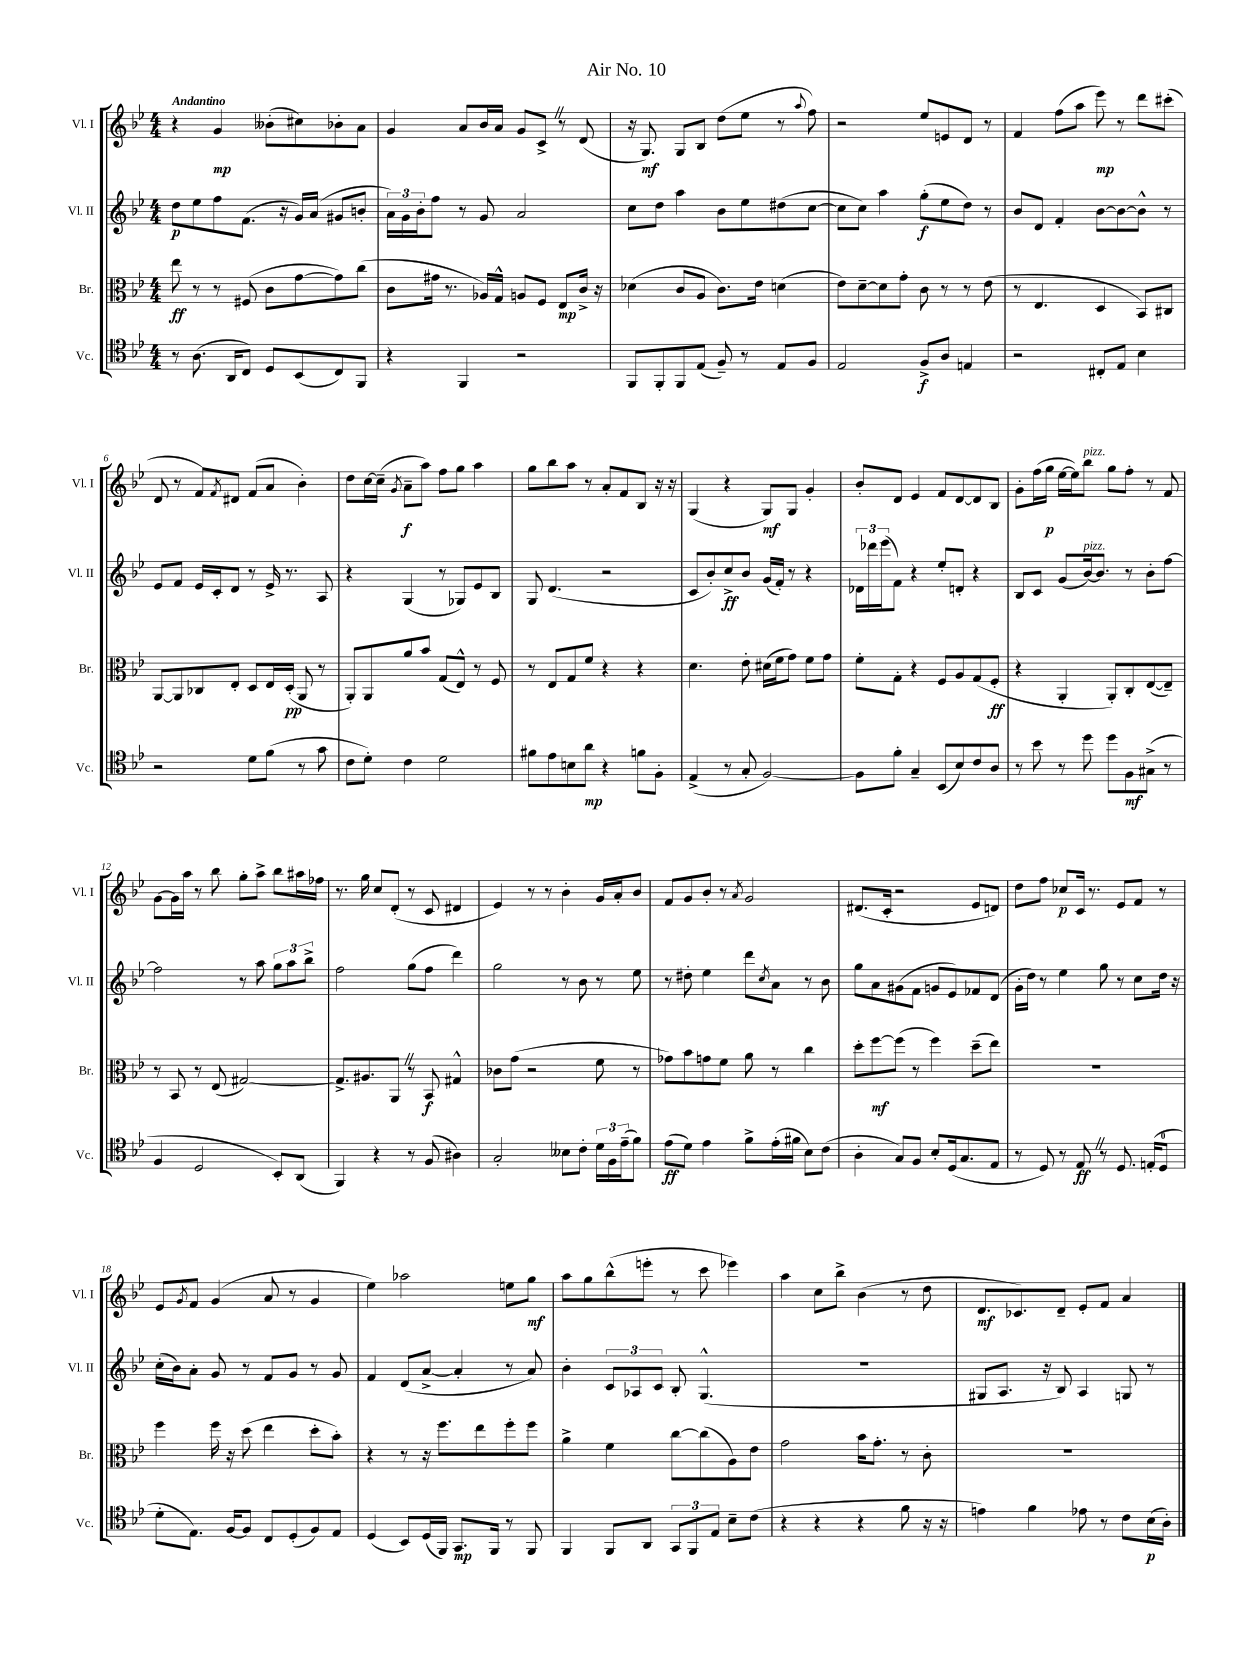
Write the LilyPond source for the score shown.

\header { title = "Air No. 10" }
<<
\new StaffGroup <<
\new Staff = "s0" \with { instrumentName = "Vl. I" shortInstrumentName = "Vl. I" } {
    \clef treble \key bes \major \numericTimeSignature \time 4/4 \tempo "Andantino"
    r4 g'4\mp beses'8-.( cis''8) bes'8-. a'8 |
    g'4 a'8 bes'16 a'16 g'8 c'8-> \once \override BreathingSign.text = \markup { \musicglyph "scripts.caesura.straight" } \breathe r8 d'8( |
    r16 g8.\mf) g8 bes8 d''8( ees''8 r8 \appoggiatura { a''8 } f''8) |
    r2 ees''8 e'8 d'8 r8 |
    f'4 f''8( a''8 ees'''8\mp) r8 d'''8 cis'''8-.( |
    d'8 r8 f'8) \acciaccatura { f'8 } dis'8 f'8( a'8 bes'4-.) |
    d''8 c''16~ c''16--( \acciaccatura { g'8 } a'8--\f a''8) f''8 g''8 a''4 |
    g''8 bes''8 a''8 r8 a'8-. f'8 bes8 r16 r16 |
    g4( r4 g8\mf) g8 g'4-. |
    bes'8-. d'8 ees'4 f'8 d'8~ d'8 bes8 |
    g'8-. f''16( g''16\p ees''16~ ees''16) bes''8^\markup { \italic "pizz." } g''8 f''8-. r8 f'8 |
    g'8~ g'16 a''16 r8 bes''8 g''8-. a''8-> bes''8 ais''16 fes''16 |
    r8. g''16 c''8 d'8-.( r8 c'8 dis'4 |
    ees'4) r8 r8 bes'4-. g'16 a'16-. bes'8 |
    f'8 g'8 bes'8-. r8 \acciaccatura { a'8 } g'2 |
    dis'8.( c'16-. r2 ees'8 d'8) |
    d''8 f''8 ces''8\p c'16 r8. ees'8 f'8 r8 |
    ees'8 \acciaccatura { g'8 } f'8 g'4( a'8 r8 g'4 |
    ees''4) aes''2 e''8 g''8\mf |
    a''8 g''8 bes''8-^( e'''8-. r8 c'''8 ees'''4) |
    a''4 c''8 bes''8-> bes'4( r8 d''8 |
    d'8.\mf ces'8.) d'8-- ees'8-. f'8 a'4 \bar "|." |
}
\new Staff = "s1" \with { instrumentName = "Vl. II" shortInstrumentName = "Vl. II" } {
    \clef treble \key bes \major \numericTimeSignature \time 4/4
    d''8\p ees''8 f''8 f'8.( r16 g'16) a'16( gis'8 b'8-. |
    \tuplet 3/2 { a'16) g'16 bes'16-. } f''8 r8 g'8 a'2 |
    c''8 d''8 a''4 bes'8 ees''8 dis''8( c''8~ |
    c''8 c''8) a''4 g''8-.\f( ees''8 d''8) r8 |
    bes'8 d'8 f'4-. bes'8~ bes'8~ bes'8-^ r8 |
    ees'8 f'8 ees'16 c'16-. d'8 r8 ees'16-> r8. a8 |
    r4 g4( r8 ges8) ees'8 bes8 |
    g8 d'4.( r2 |
    c'8 bes'8-.) c''8->\ff bes'8 g'16( f'16-.) r8 r4 |
    \tuplet 3/2 { des'16 des'''16 ees'''16( } f'8) r4 ees''8-. d'8-. r4 |
    bes8 c'8 g'8( bes'16~^\markup { \italic "pizz." }) bes'8. r8 bes'8-. f''8~ |
    f''2 r8 a''8 \tuplet 3/2 { g''8 a''8 bes''8-> } |
    f''2 g''8( f''8 d'''4) |
    g''2 r8 bes'8 r8 ees''8 |
    r8 dis''8-. ees''4 d'''8 \acciaccatura { c''8 } a'8 r8 bes'8 |
    g''8 a'8 gis'8( f'8 g'8 ees'8) fes'8 d'8( |
    g'16-. d''16) r8 ees''4 g''8 r8 c''8 d''16 r16 |
    c''16-.( bes'16) a'8-. g'8 r8 f'8 g'8 r8 g'8 |
    f'4 d'8( a'8~-> a'4-. r8 a'8) |
    bes'4-. \tuplet 3/2 { c'8 aes8 c'8 } bes8-. g4.-^( |
    r1 |
    gis8 a8. r16 bes8) a4 g8 r8 \bar "|." |
}
\new Staff = "s2" \with { instrumentName = "Br." shortInstrumentName = "Br." } {
    \clef alto \key bes \major \numericTimeSignature \time 4/4
    ees''8\ff r8 r8 fis8( c'8 g'8~ g'8) c''8( |
    c'8 gis'16 r8. aes16) g16-^ a8 f8 ees8\mp c'16-> r16 |
    des'4( c'8 a8 c'8.) ees'16 d'4( |
    ees'8) d'8~-- d'8 g'8-. c'8 r8 r8 ees'8( |
    r8 ees4. d4 bes,8) cis8 |
    a,8~ a,8 ces8 ees8-. d8 ees16 d16-.\pp( a,8 r8 |
    a,8-.) a,8 a'8 bes'8 g8( ees8-^) r8 f8 |
    r8 ees8 g8 f'8 r4 r4 |
    d'4. ees'8-. dis'16( f'16 g'8) f'8 g'8 |
    f'8-. g8-. r4 f8 a8 g8( f8-.\ff |
    r4 a,4-. a,8-.) c8-. ees8~( ees8--) |
    r8 bes,8 r8 ees8( gis2~) |
    gis8.-> ais8. a,8 \once \override BreathingSign.text = \markup { \musicglyph "scripts.caesura.straight" } \breathe r8 bes,8\f gis4-^ |
    ces'8 g'8( r2 f'8 r8 |
    ges'8) bes'8 g'8 f'8 a'8 r8 c''4 |
    d''8-. f''8~\mf f''8( r8 f''4) d''8--( ees''8) |
    r1 |
    f''4 f''16 r16 d''8( ees''4 d''8-. bes'8-.) |
    r4 r8 r16 f''8. ees''8 f''8-. f''8 |
    a'4-> f'4 c''8~ c''8( a8) ees'8 |
    g'2 bes'16 g'8.-. r8 c'8-. |
    r1 \bar "|." |
}
\new Staff = "s3" \with { instrumentName = "Vc." shortInstrumentName = "Vc." } {
    \clef tenor \key bes \major \numericTimeSignature \time 4/4
    r8 a8.( a,16 c8) d8 bes,8( c8) f,8 |
    r4 f,4 r2 |
    f,8 f,8-. f,8 ees8( f8--) r8 ees8 f8 |
    ees2 f8->\f a8 e4 |
    r2 cis8-. ees8 bes4 |
    r2 d'8 f'8( r8 g'8 |
    c'8 d'8-.) c'4 d'2 |
    fis'8 ees'8 b8 a'8\mp r4 f'8 f8-. |
    ees4->( r8 g8-. f2~) |
    f8 f'8-. g4-- bes,8( bes8) c'8 a8 |
    r8 bes'8 r8 d''8 d''8 f8\mf gis8->( r8 |
    f4 d2 bes,8-.) a,8( |
    f,4) r4 r8 f8( ais4) |
    g2-. beses8 c'8-. \tuplet 3/2 { d'16 f16 ees'16--( } f'8) |
    ees'8\ff( d'8) ees'4 f'8-> ees'16-.( fis'16 bes8) c'8( |
    a4-. g8) f8 bes8-. d16( g8. ees8 |
    r8 d8) r8 ees8\ff \once \override BreathingSign.text = \markup { \musicglyph "scripts.caesura.straight" } \breathe r8 d8. e16-.( d8-0 |
    d'8-. ees8.) f16~ f8 c8 d8-.( f8) ees8 |
    d4( bes,8) d16( f,16) g,8.\mp f,16 r8 f,8 |
    f,4 f,8 a,8 \tuplet 3/2 { g,8 f,8 ees8 } bes8-- c'8( |
    r4 r4 r4 f'8 r16 r16 |
    e'4) f'4 ees'8 r8 c'8 bes16\p( a16-.) \bar "|." |
}
>>
>>
